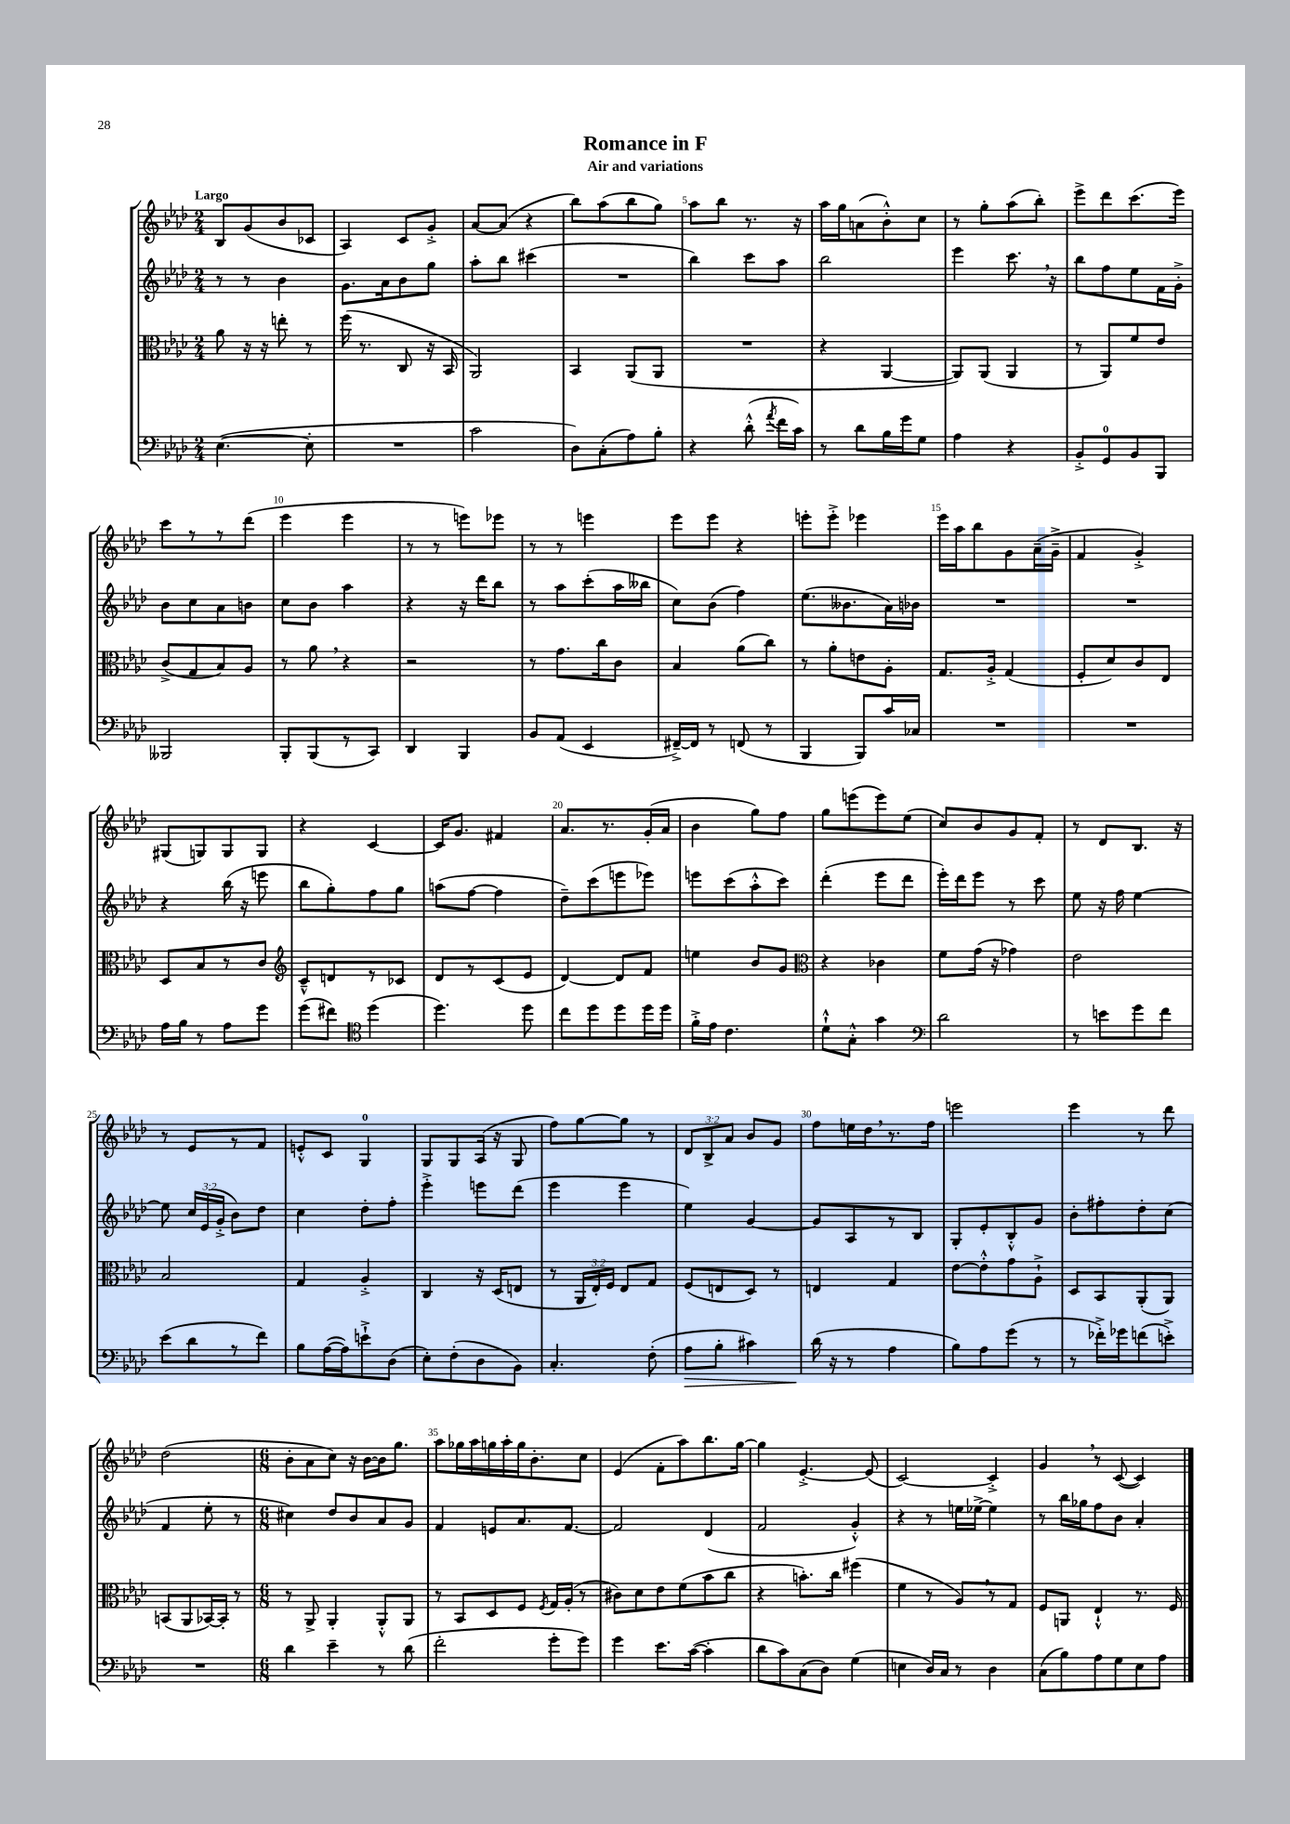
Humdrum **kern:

**kern	**dynam	**kern	**kern	**kern
*part4	*part4	*part3	*part2	*part1
*staff4	*staff4	*staff3	*staff2	*staff1
*clefF4	*	*clefC3	*clefG2	*clefG2
*k[b-e-a-d-]	*	*k[b-e-a-d-]	*k[b-e-a-d-]	*k[b-e-a-d-]
*M2/4	*	*M2/4	*M2/4	*M2/4
=1	=1	=1	=1	=1
!	!	!	!	!LO:TX:a:B:t=Largo
([4.E-\	.	8a-\	8r	8B-/L
.	.	16r	8r	(8g/
.	.	16r	.	.
.	.	8een'\	4b-\	8b-/
8E-'\]	.	8r	.	8c-X/J
=2	=2	=2	=2	=2
2r	.	(16ff\	8.g\L	4A-/)
.	.	8.r	.	.
.	.	.	16a-\k	.
.	.	8C/	8b-\	8c/L
.	.	16r	8gg\J	8g'^/J
.	.	16BB-/	.	.
=3	=3	=3	=3	=3
2c\	.	2AA-/)	8aa-'\L	[8a-/L
.	.	.	8bb-\J	(8a-/J]
.	.	.	(4ccc#X\	4r
=4	=4	=4	=4	=4
8D-\L)	.	4BB-/	2r	8bb-\L)
(8C'\	.	.	.	(8aa-\
8A-\)	.	(8AA-/L	.	8bb-\
8B-'\J	.	8AA-/J	.	8gg\J)
=5	=5	=5	=5	=5
4r	.	2r	4bb-\)	8aa-\L
.	.	.	.	8bb-\J
(8d-'^^\	.	.	8ccc\L	8.r
8qa-/	.	.	.	.
16f\LL	.	.	8aa-\J	.
16c\JJ)	.	.	.	16r
=6	=6	=6	=6	=6
8r	.	4r	2bb-\	16aa-\LL
.	.	.	.	16gg\J
8d-\L	.	.	.	(8an\
16B-\L	.	[4AA-/	.	8b-'^^\)
16g\J	.	.	.	.
8G\J	.	.	.	8cc\J
=7	=7	=7	=7	=7
4A-\	.	8AA-/L])	4eee-\	8r
.	.	(8AA-/J	.	8gg'\L
4r	.	4AA-/	8.ccc,\	(8aa-\
.	.	.	.	8bb-'\J)
.	.	.	16r	.
=8	=8	=8	=8	=8
8BB-'^/L	.	8r	8bb-\L	8eee-^\L
8GG/	.	8AA-/L)	8ff\	8ddd-\
8BB-/	.	8f/	8ee-\	(8.ccc\
8BBB-/J	.	8e-/J	16f\L	.
.	.	.	16g'^\JJ	16eee-\Jk)
!!LO:LB:g=z
=9	=9	=9	=9	=9
2BBB--X/	.	(8c^/L	8b-\L	8ccc\L
.	.	8G/	8cc\	8r
.	.	8B-/)	8a-\	8r
.	.	8A-/J	8bn\J	(8ddd-\J
=10	=10	=10	=10	=10
8BBB-'/L	.	8r	8cc\L	4eee-\
(8BBB-/	.	8a-,\	8b-\J	.
8r	.	4r	4aa-\	4eee-\
8CC/J)	.	.	.	.
=11	=11	=11	=11	=11
4DD-/	.	2r	4r	8r
.	.	.	.	8r
4BBB-/	.	.	16r	8eeen\L)
.	.	.	16ddd-\KL	.
.	.	.	8bb-\J	8eee-X\J
=12	=12	=12	=12	=12
8BB-/L	.	8r	8r	8r
(8AA-/J	.	8.g\L	8aa-\L	8r
4EE-/	.	.	(8ccc'\	4eeen\
.	.	16cc\k	.	.
.	.	8c\J	16aa-\L	.
.	.	.	16bb--X\JJ	.
=13	=13	=13	=13	=13
[16FF#X~^/LL)	.	4B-/	8cc\L)	8eee-\L
16FF#/JJ]	.	.	.	.
8r	.	.	(8b-\J	8eee-\J
(8FFn/	.	(8a-\L	4ff\)	4r
8r	.	8cc\J)	.	.
=14	=14	=14	=14	=14
4BBB-/	.	8r	(8.ee-\L	8eeen'\L
.	.	8a-'\L	.	8eee'^\J
.	.	.	8.b--X\	.
8BBB-/L)	.	8en\	.	4eee-X\
16c/L	.	8A-'\J	16a-\L)	.
16C-X/JJ	.	.	16b-X\JJ	.
=15	=15	=15	=15	=15
2r	.	8.G/L	2r	16eee-\LL
.	.	.	.	16aa-\J
.	.	.	.	8bb-\
.	.	16A-'^/Jk	.	.
.	.	(4G/	.	8g\
.	.	.	.	(16a-~\L
.	.	.	.	16g~^\JJ
=16	=16	=16	=16	=16
2r	.	8F'/L	2r	4f/
.	.	8d-/)	.	.
.	.	8c/	.	4g'^/)
.	.	8E-/J	.	.
!!LO:LB:g=z
=17	=17	=17	=17	=17
16A-\LL	.	8D-/L	4r	(8G#X/L
16B-\JJ	.	.	.	.
8r	.	8B-/	.	8Gn/)
8A-\L	.	8r	(16bb-\	8G/
.	.	.	16r	.
8g\J	.	8c/J	8eeen\	8G/J
=18	=18	=18	=18	=18
*	*	*clefG2	*	*
(8g\L	.	8c~^^/L	8bb-\L	4r
8f#X\J)	.	8dn/	8gg'\)	.
*clefC4	*	*	*	*
(4dd-\	.	8r	8ff\	[4c/
.	.	8c-X/J	8gg\J	.
=19	=19	=19	=19	=19
4.dd-\)	.	8d-/L	(8aan\L	16c/KL]
.	.	.	.	8.g/J
.	.	8r	[8ff\J	.
.	.	(8c/	4ff\]	4f#X/
8dd-\	.	8e-/J	.	.
=20	=20	=20	=20	=20
8cc\L	.	[4d-/)	8dd-~\L)	8.a-/L
8dd-\	.	.	(8ccc\	.
.	.	.	.	8.r
8dd-\	.	8d-/L]	8eeen\	.
16dd-\L	.	8f/J	8eee-X\J)	(16g'/L
16dd-\JJ	.	.	.	16a-/JJ
=21	=21	=21	=21	=21
16f'^\LL	.	4een\	8eeen\L	4b-\
16e-\JJ	.	.	.	.
4.c\	.	.	(8ccc\	.
.	.	8b-/L	8aa-'^^\	8gg\L)
.	.	8g/J	8ccc\J)	8ff\J
=22	=22	=22	=22	=22
*	*	*clefC3	*	*
8d-`^^\L	.	4r	(4ddd-'\	8gg\L
8G'^^\J	.	.	.	(8eeen\
4g\	.	4c-X\	8eee-\L	8eee\)
.	.	.	8ddd-\J	(8ee-\J
=23	=23	=23	=23	=23
*clefF4	*	*	*	*
2d-\	.	8f\L	16eee-'\LL)	8cc/L)
.	.	.	16ddd-\J	.
.	.	(16g\Jk	8eee-\J	8b-/
.	.	16r	.	.
.	.	4g-X\)	8r	8g/
.	.	.	8ccc\	8f'/J
=24	=24	=24	=24	=24
8r	.	2e-\	8ee-\	8r
8en\L	.	.	16r	8d-/L
.	.	.	16ff\	.
8g\	.	.	[4ee-\	8.B-/J
8f\J	.	.	.	.
.	.	.	.	16r
!!LO:LB:g=z
=25	=25	=25	=25	=25
(8e-\L	.	2B-/	8ee-\]	8r
8d-\	.	.	24cc/LL	8e-/L
.	.	.	(24e-/	.
.	.	.	24g'^/JJ	.
8r	.	.	8b-\L)	8r
8f\J)	.	.	8dd-\J	8f/J
=26	=26	=26	=26	=26
8B-\L	.	4G/	4cc\	8en'^^/L
([16A-\L	.	.	.	8c/J
16A-\J])	.	.	.	.
8en`^\	.	4A-'^/	8dd-'\L	4G/
(8D-\J	.	.	8ff'\J	.
=27	=27	=27	=27	=27
8E-'\L)	.	4C/	4eee-'^\	8G/L
(8F'\	.	.	.	8G/
8D-\	.	16r	8eeen\L	(16A-/Jk
.	.	(16D-/KL	.	16r
8BB-\J)	.	8En/J	(8ddd-\J	8G/
=28	=28	=28	=28	=28
4.C'/	.	8r	4eee-\	8ff\L)
.	.	24AA-/LL	.	[8gg\
.	.	24E-'/)	.	.
.	.	24F/JJ	.	.
.	.	8E-/L	4eee-\	8gg\J]
(8F'\	.	8G/J	.	8r
=29	=29	=29	=29	=29
!	!LO:HP:b	!	!	!
8A-\L	>	(8F/L	4ee-\)	12d-/L
.	.	.	.	12B-^/
8B-'\J	.	8En/	.	.
.	.	.	.	12a-/J
4c#X\)	.	8D-/J)	[4g/	8b-/L
.	.	8r	.	8g/J
=30	=30	=30	=30	=30
(16d-\	.	4En/	8g/L]	8ff\L
16r	]	.	.	.
8r	.	.	8A-/	16een\L
.	.	.	.	16dd-,\J
4A-\	.	4G/	8r	8.r
.	.	.	8B-/J	.
.	.	.	.	16ff\Jk
=31	=31	=31	=31	=31
8B-\L)	.	[8e-\L	8G'/L	2eeen\
8A-\	.	8e-'^^\]	8e-'/	.
(8g\J	.	8g\	8B-'^^/	.
8r	.	8A-`^\J	8g/J	.
=32	=32	=32	=32	=32
8r	.	8D-/L	8b-'\L	4eee-\
16f-X'^\LL)	.	8BB-/	8ff#X'\	.
16g-X\J	.	.	.	.
(8fn\	.	(8AA-'/	8dd-'\	8r
8en'^\J)	.	8AA-/J)	(8cc\J	8ddd-\
!!LO:LB:g=z
=33	=33	=33	=33	=33
2r	.	(8BBn/L	4f/	(2dd-\
.	.	8AA-/	.	.
.	.	[16BB-X/L)	8ee-'\	.
.	.	16BB-'/JJ]	.	.
.	.	8r	8r	.
=34	=34	=34	=34	=34
*M6/8	*	*M6/8	*M6/8	*M6/8
4d-\	.	8r	4cc#X\)	8b-'\L
.	.	8AA-^/	.	8a-\
4e-~\	.	4AA-'/	8dd-/L	8cc\J)
.	.	.	8b-/	16r
.	.	.	.	[16b-\LL
8r	.	8AA-'^^/L	8a-/	16b-\J]
.	.	.	.	8.gg\J
(8d-\	.	8AA-/J	8g/J	.
=35	=35	=35	=35	=35
2f'\	.	8r	4f/	8aa-\L
.	.	8BB-/L	.	16gg-X\L
.	.	.	.	16aa-\
.	.	8D-/	8en/L	16ggn\
.	.	.	.	16aa-'\
.	.	8F/J	8.a-/	16gg\J
.	.	.	.	8.b-'\
.	.	8qF/	.	.
8g'\L	.	16G/LL	.	.
.	.	(16A-'/JJ	[8.f/J	.
8g\J)	.	8r	.	8cc\J
=36	=36	=36	=36	=36
4g\	.	8c#X\L)	2f/]	(4e-/
.	.	8d-\	.	.
8.e-\L	.	8e-\	.	8f'\L
.	.	(8f\	.	8aa-\)
([16c\Jk	.	.	.	.
4c'\]	.	8b-\	(4d-/	8.bb-\
.	.	8cc\J	.	.
.	.	.	.	[16gg\Jk
=37	=37	=37	=37	=37
8d-\L	.	4r	2f/	4gg\]
8c\)	.	.	.	.
(8C\	.	8.bn'\L)	.	[4.e-'^/
8D-\J)	.	.	.	.
.	.	16cc\Jk	.	.
(4G\	.	(4ff#X\	4g'^^/)	.
.	.	.	.	(8e-/]
=38	=38	=38	=38	=38
4En\	.	4f\	4r	[2c/)
16D-/LL)	.	8r	8r	.
16C/JJ	.	.	.	.
8r	.	8A-,/L)	16een\LL	.
.	.	.	[16ee-X^\JJ	.
4D-\	.	8r	4ee-\]	4c'^/]
.	.	8G/J	.	.
=39	=39	=39	=39	=39
(8C\L	.	8F/L	8r	4g,/
8B-\)	.	8AAn/J	16bb-\LL	.
.	.	.	16gg-X\J	.
8A-\	.	4E-`^^/	8ff\	8r
8G\	.	.	8b-\J	([8c/
8E-\	.	8.r	4a-'/	4c/])
8A-\J	.	.	.	.
.	.	16F/	.	.
==	==	==	==	==
*-	*-	*-	*-	*-
